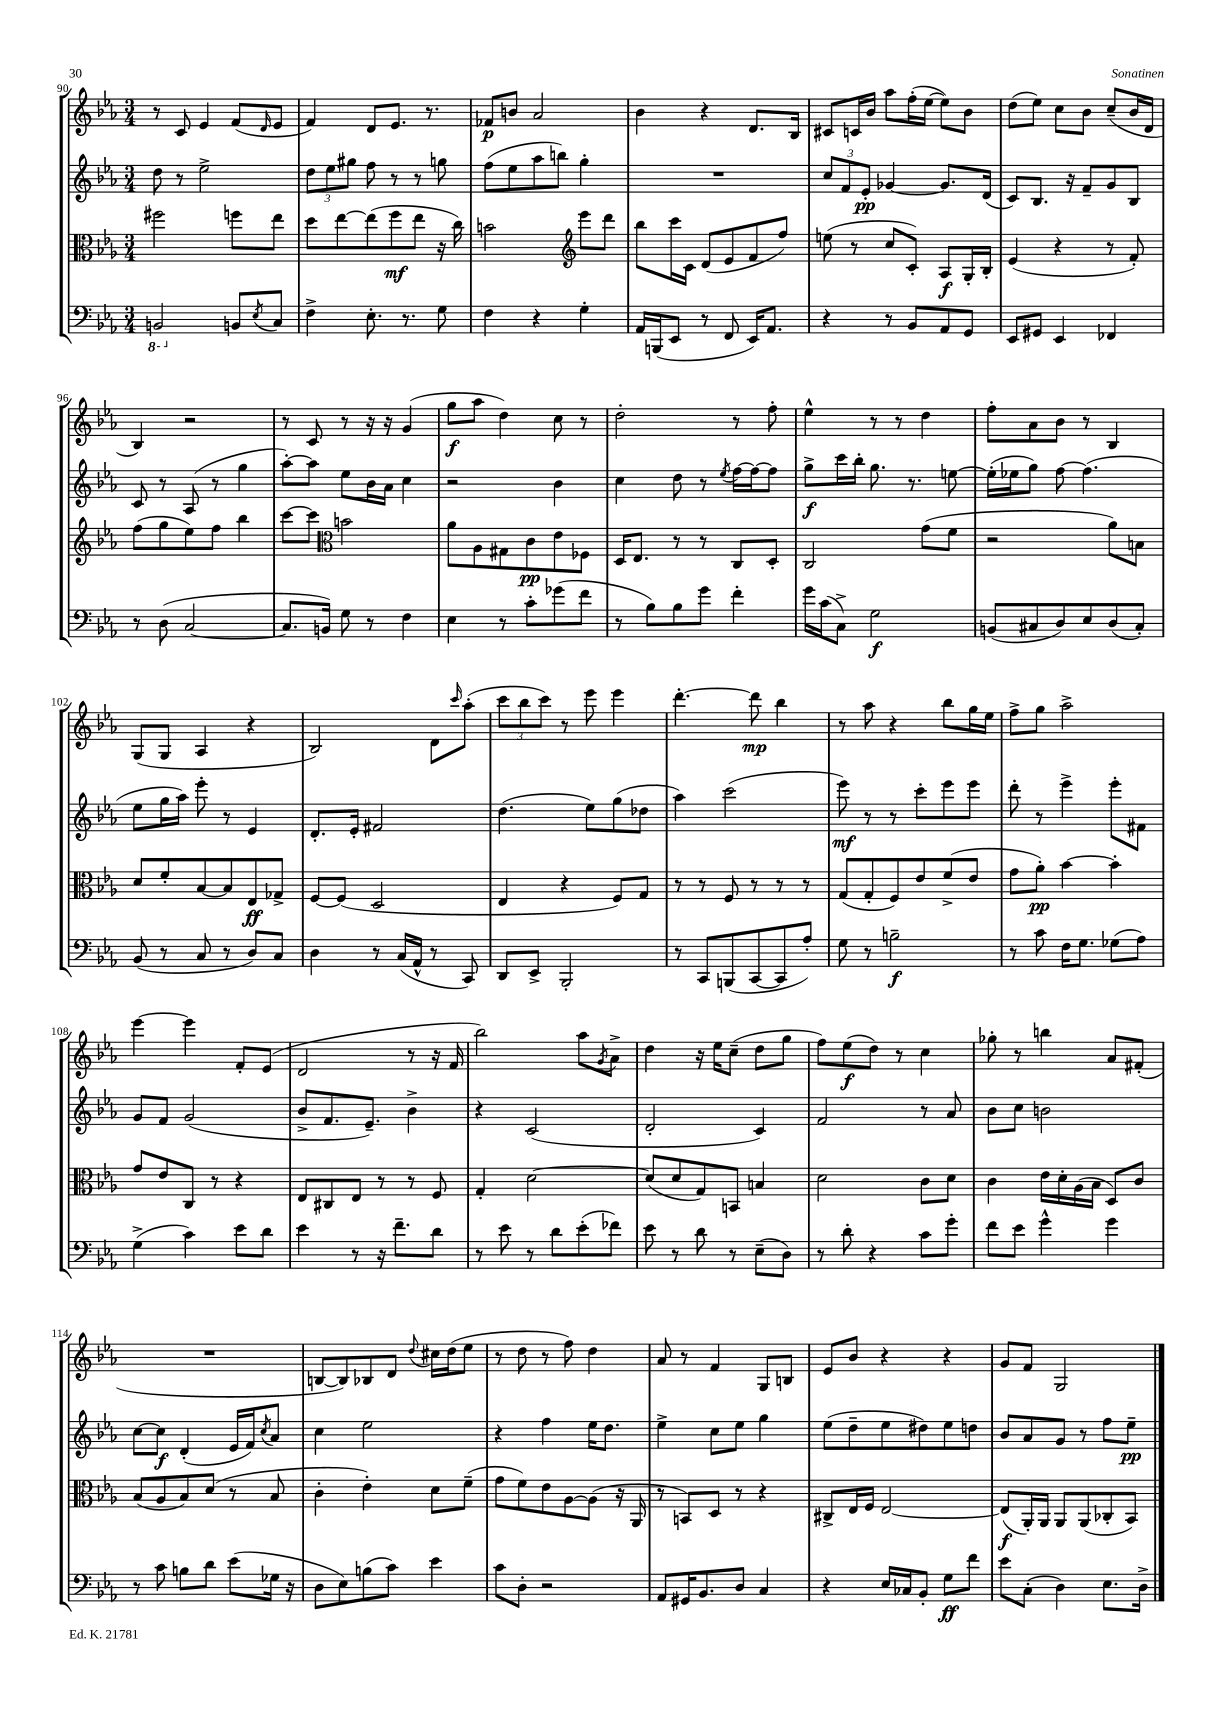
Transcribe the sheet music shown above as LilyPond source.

<<
\new StaffGroup <<
\new Staff = "s0" {
    \clef treble \key ees \major \numericTimeSignature \time 3/4
    r8 c'8 ees'4 f'8( \grace { d'16 } ees'8 |
    f'4) d'8 ees'8. r8. |
    fes'8\p b'8 aes'2 |
    bes'4 r4 d'8. bes16 |
    cis'8 c'16 bes'16 aes''8 f''16-.( ees''16~ ees''8) bes'8 |
    d''8( ees''8) c''8 bes'8 c''8--( bes'16 d'16 |
    bes4) r2 |
    r8 c'8 r8 r16 r16 g'4( |
    g''8\f aes''8 d''4) c''8 r8 |
    d''2-. r8 f''8-. |
    ees''4-^ r8 r8 d''4 |
    f''8-. aes'8 bes'8 r8 bes4 |
    g8( g8 aes4 r4 |
    bes2) d'8 \grace { c'''16 } aes''8-.( |
    \tuplet 3/2 { c'''8 bes''8 c'''8) } r8 ees'''8 ees'''4 |
    d'''4.~-. d'''8\mp bes''4 |
    r8 aes''8 r4 bes''8 g''16 ees''16 |
    f''8-> g''8 aes''2-> |
    ees'''4~ ees'''4 f'8-. ees'8( |
    d'2 r8 r16 f'16 |
    bes''2) aes''8 \acciaccatura { g'8 } aes'8-> |
    d''4 r16 ees''16 c''8--( d''8 g''8 |
    f''8) ees''8\f( d''8) r8 c''4 |
    ges''8-. r8 b''4 aes'8 fis'8-.( |
    R2. |
    b8~ b8) bes8 d'8 \appoggiatura { d''8 } cis''16 d''16( ees''8 |
    r8 d''8 r8 f''8) d''4 |
    aes'8 r8 f'4 g8 b8 |
    ees'8 bes'8 r4 r4 |
    g'8 f'8 g2 \bar "|." |
}
\new Staff = "s1" {
    \clef treble \key ees \major \numericTimeSignature \time 3/4
    d''8 r8 ees''2-> |
    \tuplet 3/2 { d''8 ees''8 gis''8 } f''8 r8 r8 g''8 |
    f''8( ees''8 aes''8 b''8) g''4-. |
    R2. |
    \tuplet 3/2 { c''8 f'8 ees'8-.\pp } ges'4~ ges'8. d'16( |
    c'8) bes8. r16 f'8-- g'8 bes8 |
    c'8 r8 aes8( r8 g''4 |
    aes''8~-.) aes''8 ees''8 bes'16 aes'16 c''4 |
    r2 bes'4 |
    c''4 d''8 r8 \acciaccatura { ees''8 } f''16~ f''16~ f''8 |
    g''8->\f c'''16 bes''16-. g''8. r8. e''8~ |
    e''16-.( ees''16 g''8) f''8~ f''4.( |
    ees''8 g''16 aes''16) ees'''8-. r8 ees'4 |
    d'8.-. ees'16-. fis'2 |
    d''4.( ees''8) g''8( des''8 |
    aes''4) c'''2( |
    ees'''8\mf) r8 r8 c'''8-. ees'''8 ees'''8 |
    d'''8-. r8 ees'''4-> ees'''8-. fis'8 |
    g'8 f'8 g'2( |
    bes'8-> f'8. ees'8.--) bes'4-> |
    r4 c'2( |
    d'2-. c'4) |
    f'2 r8 aes'8 |
    bes'8 c''8 b'2 |
    c''8~ c''8\f d'4-.( ees'16 f'16) \acciaccatura { c''8 } aes'8 |
    c''4 ees''2 |
    r4 f''4 ees''16 d''8. |
    ees''4-> c''8 ees''8 g''4 |
    ees''8( d''8-- ees''8 dis''8) ees''8 d''8 |
    bes'8 aes'8 g'8 r8 f''8 ees''8--\pp \bar "|." |
}
\new Staff = "s2" {
    \clef alto \key ees \major \numericTimeSignature \time 3/4
    fis''2 f''8 ees''8 |
    d''8 ees''8~ ees''8( f''8\mf ees''8 r16 c''16) |
    b'2 \clef treble ees'''8 d'''8 |
    bes''8 c'''16 c'16 d'8( ees'8 f'8 f''8) |
    e''8( r8 c''8 c'8-.) aes8\f g16-. bes16-. |
    ees'4( r4 r8 f'8-.) |
    f''8( g''8 ees''8) f''8 bes''4 |
    c'''8~ c'''8 \clef alto b'2 |
    aes'8 aes8 gis8 c'8\pp ees'8 fes8 |
    d16 ees8. r8 r8 c8 d8-. |
    c2 g'8( f'8 |
    r2 aes'8) b8 |
    d'8 f'8-. bes8~ bes8 ees8\ff ges8-> |
    f8~ f8( d2 |
    ees4 r4 f8) g8 |
    r8 r8 f8 r8 r8 r8 |
    g8( g8-. f8) ees'8 f'8->( ees'8 |
    g'8 aes'8-.\pp) bes'4~ bes'4-. |
    g'8 ees'8 c8 r8 r4 |
    ees8 cis8 ees8 r8 r8 f8 |
    g4-. d'2~ |
    d'8( d'8 g8) b,8 b4 |
    d'2 c'8 d'8 |
    c'4 ees'16 d'16-. aes16( bes16 d8) c'8 |
    bes8( aes8 bes8) d'8( r8 bes8 |
    c'4-. ees'4-.) d'8 f'8--( |
    g'8 f'8) ees'8 aes8~ aes8( r16 aes,16 |
    r8 b,8) d8 r8 r4 |
    cis8-> ees16 f16 ees2~ |
    ees8\f( aes,16-.) aes,16 aes,8 aes,8( ces8-. bes,8) \bar "|." |
}
\new Staff = "s3" {
    \clef bass \key ees \major \numericTimeSignature \time 3/4
    \ottava #-1 b,,2 \ottava #0 b,8 \acciaccatura { ees8 } c8 |
    f4-> ees8.-. r8. g8 |
    f4 r4 g4-. |
    aes,16 b,,16( ees,8 r8 f,8 ees,16) aes,8. |
    r4 r8 bes,8 aes,8 g,8 |
    ees,8 gis,8 ees,4 fes,4 |
    r8 d8( c2~ |
    c8. b,16) g8 r8 f4 |
    ees4 r8 c'8-. ges'8( f'8 |
    r8 bes8) bes8 g'8 f'4-. |
    g'16 c'16( c8->) g2\f |
    b,8( cis8 d8) ees8 d8( cis8-.) |
    bes,8( r8 c8 r8 d8) c8 |
    d4 r8 c16( aes,16-^ r8 c,8) |
    d,8 ees,8-> bes,,2-. |
    r8 c,8 b,,8( c,8~ c,8 aes8-.) |
    g8 r8 b2--\f |
    r8 c'8 f16 g8. ges8( aes8) |
    g4->( c'4) ees'8 d'8 |
    ees'4 r8 r16 f'8.-- d'8 |
    r8 ees'8 r8 d'8 ees'8-.( fes'8) |
    ees'8 r8 d'8 r8 ees8--( d8) |
    r8 d'8-. r4 c'8 g'8-. |
    f'8 ees'8 g'4-^ g'4 |
    r8 c'8 b8 d'8 ees'8( ges16 r16 |
    d8 ees8) b8( c'8) ees'4 |
    c'8 d8-. r2 |
    aes,8 gis,16 bes,8. d8 c4 |
    r4 ees16 ces16 bes,8-. g8\ff f'8 |
    ees'8 c8-.( d4) ees8. d16-> \bar "|." |
}
>>
>>
\layout { \context { \Score currentBarNumber = #90 } }
